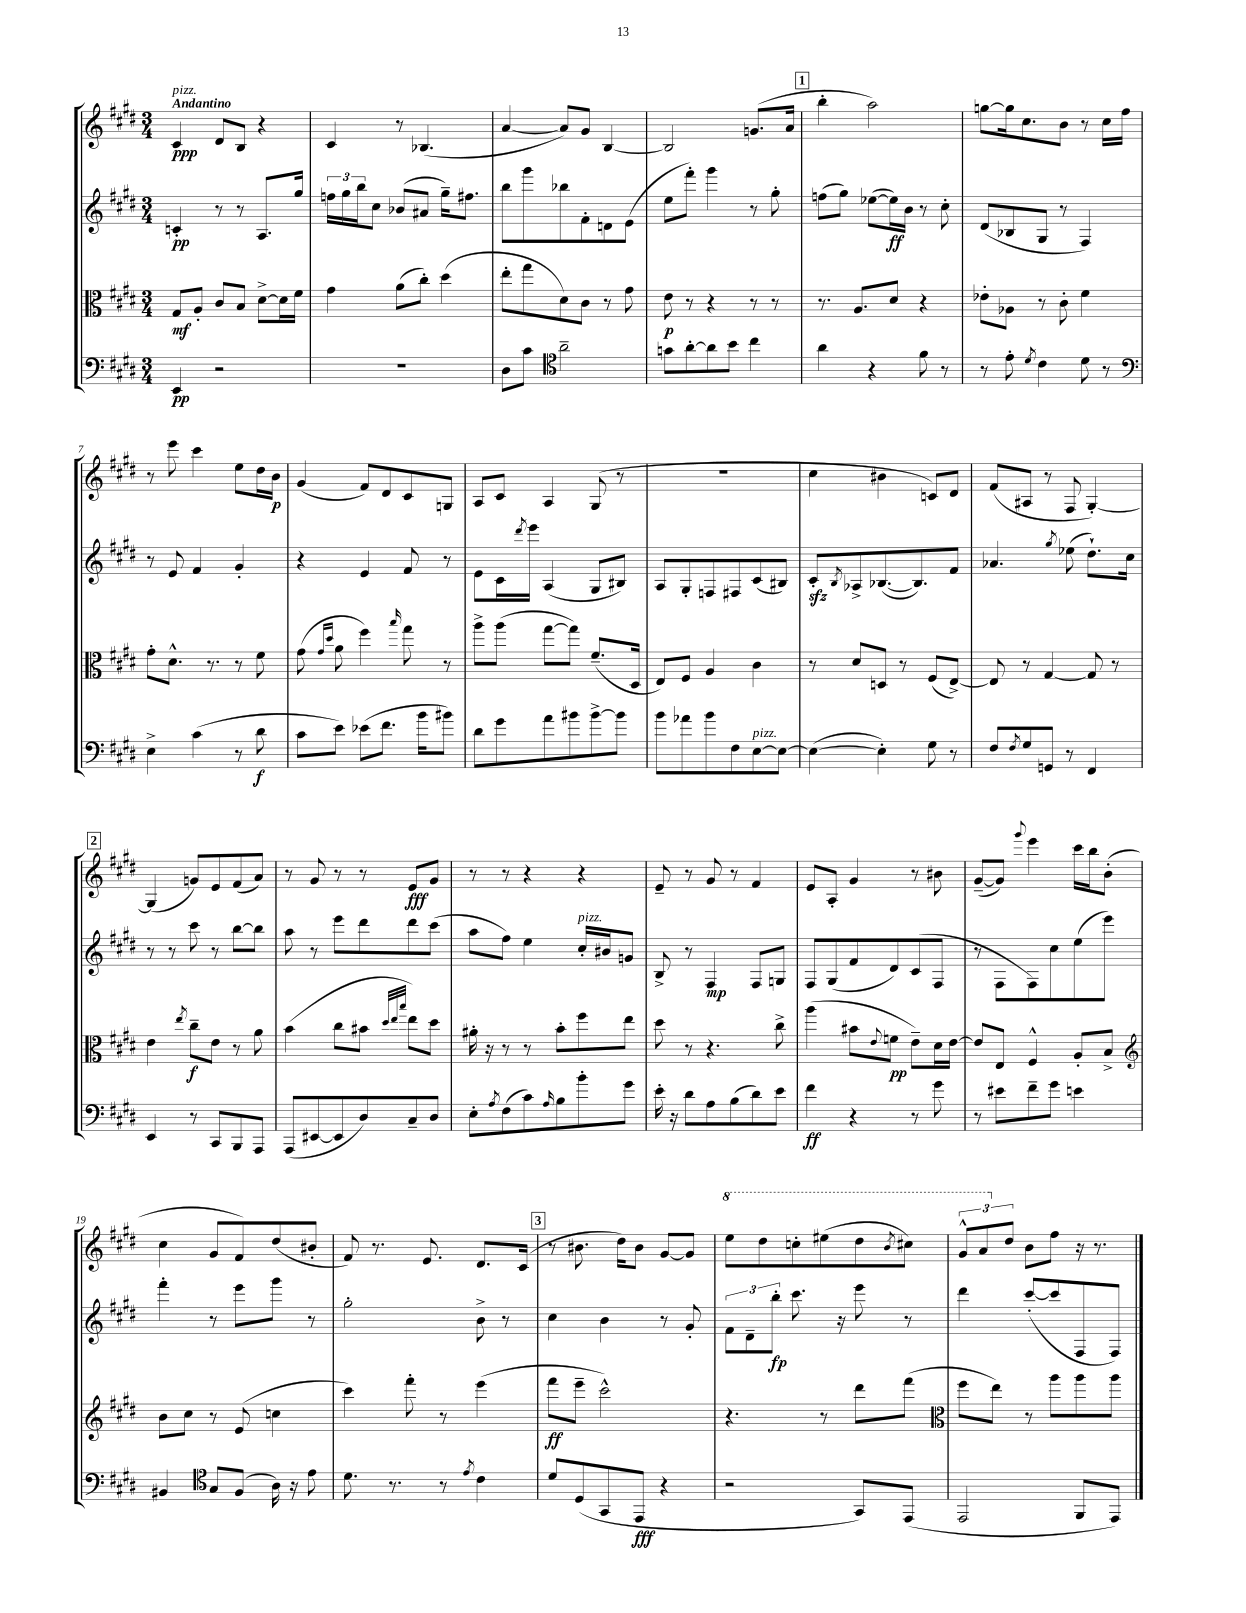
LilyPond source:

<<
\new StaffGroup <<
\new Staff = "s0" {
    \clef treble \key e \major \numericTimeSignature \time 3/4 \tempo "Andantino"
    cis'4\ppp^\markup { \italic "pizz." } dis'8 b8 r4 |
    cis'4 r8 bes4.( |
    a'4~ a'8) gis'8 b4~ |
    b2 g'8.( a'16 |
    \mark \markup { \box "1" } b''4-. a''2) |
    g''8~ g''16 cis''8. b'8 r8 cis''16 fis''16 |
    r8 e'''8 cis'''4 e''8 dis''16 b'16\p |
    gis'4( fis'8) dis'8 cis'8 g8 |
    a8 cis'8 a4 gis8( r8 |
    R2. |
    cis''4 bis'4 c'8) dis'8 |
    fis'8( ais8 r8 fis8 gis4~-.) |
    \mark \markup { \box "2" } gis4( g'8) e'8 fis'8( a'8) |
    r8 gis'8 r8 r8 e'8\fff gis'8 |
    r8 r8 r4 r4 |
    e'8-- r8 gis'8 r8 fis'4 |
    e'8 a8-. gis'4 r8 bis'8 |
    gis'8~--( gis'8) \appoggiatura { gis'''8 } e'''4 cis'''16 b''16 b'8-.( |
    cis''4 gis'8 fis'8) dis''8( bis'8-. |
    fis'8) r8. e'8. dis'8. cis'16( |
    \mark \markup { \box "3" } r8 bis'8. dis''16) bis'8 gis'8~ gis'8 |
    \ottava #1 e'''8 dis'''8 c'''8-. eis'''8( dis'''8 \acciaccatura { b''8 } cis'''8) |
    \tuplet 3/2 { gis''8-^ a''8 \ottava #0 dis''8 } b'8 fis''8 r16 r8. \bar "|." |
}
\new Staff = "s1" {
    \clef treble \key e \major \numericTimeSignature \time 3/4
    c'4-.\pp r8 r8 a8. gis''16 |
    \tuplet 3/2 { f''16 gis''16 b''16 } cis''8 bes'8( ais'8 gis''16--) fis''8. |
    b''8 gis'''8 bes''8 fis'8-. d'8 e'8( |
    e''8 fis'''8-.) gis'''4 r8 gis''8-. |
    \mark \markup { \box "1" } f''8( gis''8) ees''8~( ees''16\ff) b'16 r8 cis''8-. |
    dis'8( bes8 gis8 r8 fis4) |
    r8 e'8 fis'4 gis'4-. |
    r4 e'4 fis'8 r8 |
    e'8 cis'16 \acciaccatura { dis'''8 } e'''16 a4( gis8 bis8) |
    a8 gis8-. f8 fis8 cis'8( bis8) |
    cis'8-.\sfz \acciaccatura { b8 } aes8-> bes8.~( bes8.) fis'8 |
    aes'4. \acciaccatura { gis''8 } ees''8( dis''8.-!) cis''16 |
    \mark \markup { \box "2" } r8 r8 cis'''8 r8 b''8~ b''8 |
    a''8 r8 e'''8 dis'''8 dis'''8 cis'''8( |
    a''8 fis''8) e''4 cis''16-.^\markup { \italic "pizz." } bis'16 g'8 |
    b8-> r8 fis4\mp fis8 g8 |
    fis8 gis8( fis'8 dis'8) cis'8( fis8 |
    r8 fis8 fis8) cis''8 e''8( e'''8) |
    fis'''4-. r8 e'''8 gis'''8 r8 |
    gis''2-. b'8-> r8 |
    \mark \markup { \box "3" } cis''4 b'4 r8 gis'8-. |
    \tuplet 3/2 { fis'8 dis'8-- b''8-.\fp } cis'''8. r16 e'''8 r8 |
    dis'''4 cis'''8~-.( cis'''8 fis8 fis8) \bar "|." |
}
\new Staff = "s2" {
    \clef alto \key e \major \numericTimeSignature \time 3/4
    gis8\mf a8-. cis'8 b8 dis'8~-> dis'16 fis'16 |
    gis'4 a'8( cis''8-.) dis''4( |
    e''8-. gis''8 dis'8) cis'8 r8 gis'8 |
    e'8\p r8 r4 r8 r8 |
    \mark \markup { \box "1" } r8. a8. dis'8 r4 |
    ees'8-. aes8 r8 cis'8-. fis'4 |
    gis'8-. dis'8.-^ r8. r8 fis'8 |
    gis'8( \grace { gis'16 dis''16 } a'8 fis''4) \grace { b''16 } gis''8 r8 |
    a''8-> a''8( gis''8~ gis''8) fis'8.--( dis16 |
    e8) fis8 a4 cis'4 |
    r8 dis'8 d8 r8 fis8( e8~->) |
    e8 r8 gis4~ gis8 r8 |
    \mark \markup { \box "2" } e'4 \acciaccatura { e''8 } cis''8--\f e'8 r8 a'8 |
    b'4( cis''8 bis'8 \grace { dis''32 e''32 b''32 } e''8) dis''8 |
    ais'16-. r16 r8 r8 b'8-. fis''8 e''8 |
    dis''8 r8 r4. cis''8-> |
    a''4( bis'8 \appoggiatura { e'8 } f'8\pp e'8--) dis'16 e'16~ |
    e'8 e8 fis4-^ a8-. b8-> |
    \clef treble b'8 cis''8 r8 e'8( c''4 |
    cis'''4) fis'''8-. r8 e'''4( |
    \mark \markup { \box "3" } fis'''8\ff e'''8-- cis'''2-^) |
    r4. r8 dis'''8 fis'''8( |
    \clef alto fis''8 e''8) r8 a''8 a''8 a''8 \bar "|." |
}
\new Staff = "s3" {
    \clef bass \key e \major \numericTimeSignature \time 3/4
    e,4\pp r2 |
    R2. |
    dis8 cis'8 \clef tenor a'2-- |
    g'8 a'8~-. a'8 b'8 cis''4 |
    \mark \markup { \box "1" } a'4 r4 fis'8 r8 |
    r8 e'8-. \acciaccatura { dis'8 } cis'4 dis'8 r8 |
    \clef bass e4-> cis'4( r8 dis'8\f |
    cis'8 e'8) ees'8( fis'8. b'16 bis'8) |
    dis'8 gis'8 a'8 bis'8 bis'8~-> bis'8 |
    b'8 aes'8 b'8 fis8 e8~^\markup { \italic "pizz." } e8~ |
    e4~( e4-.) gis8 r8 |
    fis8 \acciaccatura { fis8 } gis8 g,8 r8 fis,4 |
    \mark \markup { \box "2" } e,4 r8 cis,8 b,,8 a,,8 |
    a,,8( eis,8~ eis,8 dis8) cis8-- dis8 |
    e8-. \acciaccatura { a8 } fis8( cis'8) \grace { a16 } b8 b'8-. gis'8 |
    e'16-. r16 dis'8 a8 b8( dis'8) e'8 |
    fis'4\ff r4 r8 gis'8 |
    r8 eis'8 fis'8-- gis'8 e'4 |
    bis,4 \clef tenor gis8 fis8( a16) r16 e'8 |
    dis'8. r8. r8 \acciaccatura { e'8 } cis'4 |
    \mark \markup { \box "3" } dis'8 dis8( gis,8 e,8\fff r4 |
    r2 gis,8) e,8( |
    e,2 fis,8 e,8) \bar "|." |
}
>>
>>
